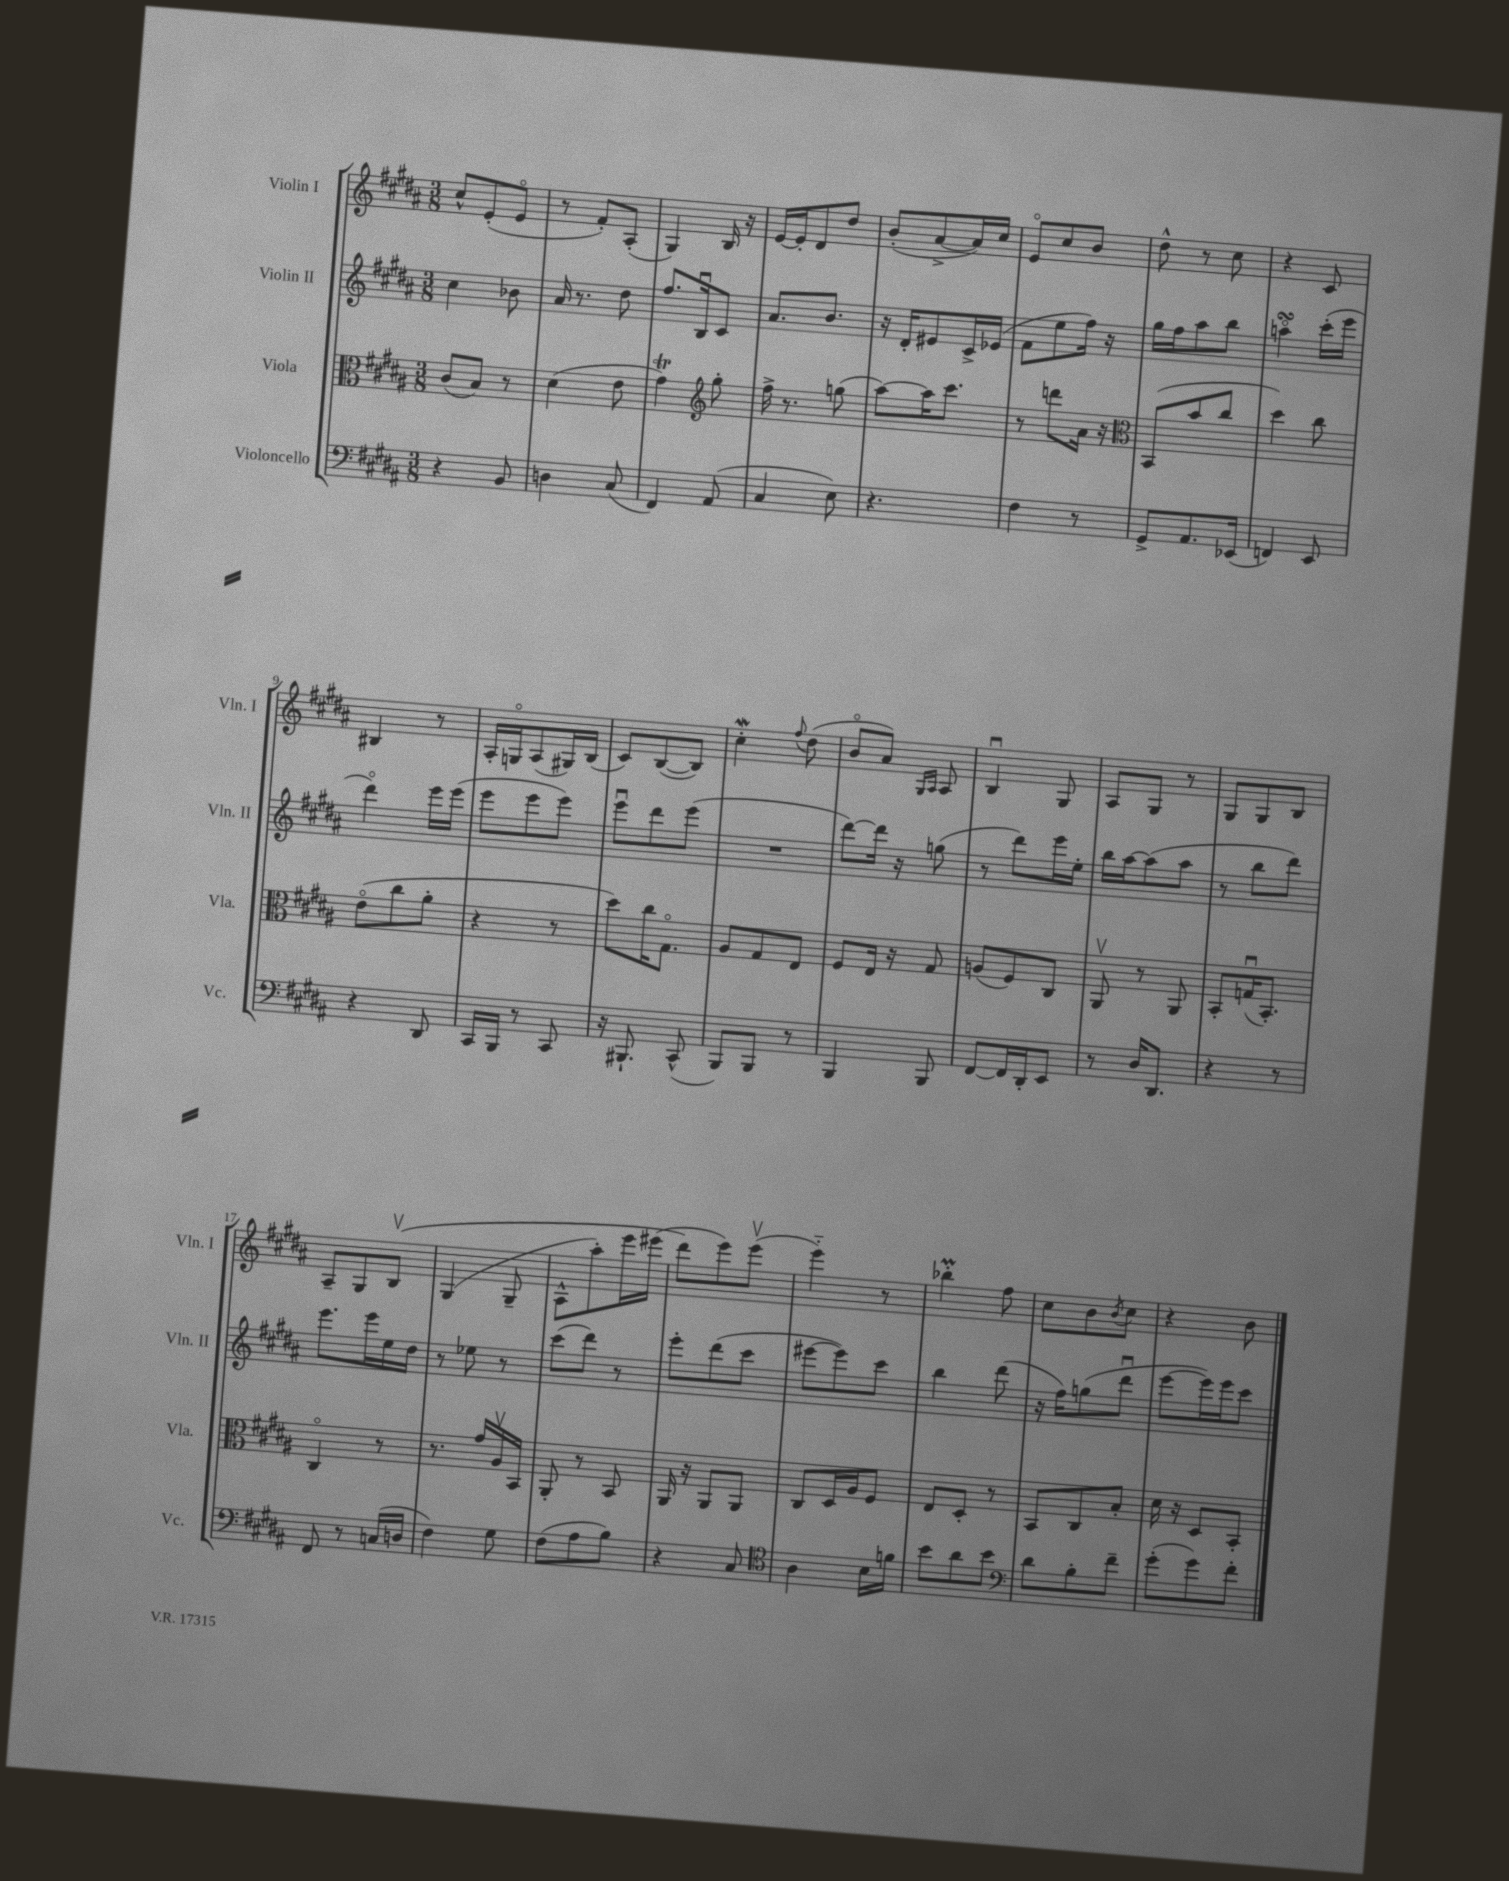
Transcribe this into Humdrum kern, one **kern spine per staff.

**kern	**kern	**kern	**kern
*staff4	*staff3	*staff2	*staff1
*clefF4	*clefC3	*clefG2	*clefG2
*k[f#c#g#d#a#]	*k[f#c#g#d#a#]	*k[f#c#g#d#a#]	*k[f#c#g#d#a#]
*M3/8	*M3/8	*M3/8	*M3/8
4r	(8c#	4cc#	8cc#^^
.	8B)	.	(8e'
8BB	8r	8b-	8eo
=	=	=	=
4D	(4d#	16a#	8r
.	.	8.r	.
.	.	.	8f#')
(8C#	8e	8dd#	(8A#'
=	=	=	=
4FF#)	4g#)	8.ff#	4G#)
.	.	16Bu	.
*	*clefG2	*	*
(8AA#	8gg#'	8c#	16B
.	.	.	16r
=	=	=	=
4C#	16ff#^	8.a#	[16e
.	8.r	.	16e']
.	.	.	8d#
.	.	8.b	.
8E)	(8gg	.	8dd#
=	=	=	=
4.r	[8aa#)	16r	(8b'
.	.	16d#'	.
.	16aa#]	8e#	[8a#^
.	8.ccc#	.	.
.	.	16c#^	16a#])
.	.	(16e-	16cc#
=	=	=	=
4F#	8r	8f#	8eo
.	8ddd	8ee	8cc#
8r	16a#	16ff#)	8b
.	16r	16r	.
=	=	=	=
*	*clefC3	*	*
8GG#^	(8BB	16gg#	8dd#^^
.	.	16ff#	.
8.AA#	8b	8aa#	8r
.	8cc#	8bb	8cc#
(16EE-	.	.	.
=	=	=	=
4FF)	4dd#)	4aao	4r
8EE	8cc#	(16ccc#'	8c#
.	.	16eee	.
=	=	=	=
4r	(8eo	4ddd#o)	4B#
.	8cc#	.	.
8DD#	8a#'	16eee	8r
.	.	(16eee	.
=	=	=	=
16CC#	4r	8eee	16A#'
16BBB	.	.	16Go
8r	.	8eee	(8A#
8CC#	8r	8eee)	16G#)
.	.	.	(16B
=	=	=	=
16r	8dd#)	8eeeu	8c#)
8.BBB#`	.	.	.
.	16cc#	8ddd#	([8B
.	8.G#o	.	.
(8CC#^^	.	(8eee	8B])
=	=	=	=
8BBB)	8A#	4.r	4cc#'
8BBB	8G#	.	.
.	.	.	8qqff#
8r	8E	.	(8dd#
=	=	=	=
4BBB	8F#	[8ddd#)	8bo
.	16E	16ddd#]	8a#)
.	16r	16r	.
.	.	.	16qqG#
.	.	.	16qqA#
8BBB	8G#	(8gg	8A#
=	=	=	=
[8FF#	(8A	8r	4Bu
16FF#]	8F#)	8ddd#)	.
16DD#'	.	.	.
8EE	8C#	16eee	8G#
.	.	16ee'	.
=	=	=	=
8r	8AA#v	16bb	8A#
.	.	[16aa#	.
16D#	8r	(8aa#]	8G#
8.DD#	.	.	.
.	8AA#	8aa#	8r
=	=	=	=
4r	8BB'	8r	8G#
.	(16Gu	8bb	8G#
.	8.BB')	.	.
8r	.	8ddd#)	8B
=	=	=	=
8FF#	4C#o	8.eee	8A#~
8r	.	.	8G#
.	.	16eee	.
(16C	8r	16ee	&(8Bv
16D	.	16dd#	.
=	=	=	=
4F#)	8.r	8r	(4G#
.	.	8ee-	.
.	16g#	.	.
8G#	16A#v	8r	8G#~
.	16BB	.	.
=	=	=	=
(8F#	8AA#'	(8ccc#	8A#^^
8A#	8r	8ddd#)	8aa#')
8B)	8BB	8r	16eee
.	.	.	(16eee#
=	=	=	=
4r	16AA#	8eee'	8ddd#&)
.	16r	.	.
.	8AA#	(8ddd#	8eee)
8C#	8AA#	8ccc#	(8eeev
=	=	=	=
*clefC4	*	*	*
4A#	8C#	[8eee#	4eee'~)
.	16D#	8eee#])	.
.	16A#	.	.
16B	8F#	8ccc#	8r
16f	.	.	.
=	=	=	=
8b	8E	4bb	4bb-'
8a#	8D#'	.	.
8b	8r	(8ddd#	8ff#
=	=	=	=
*clefF4	*	*	*
8d#	8BB	16r	8cc#
.	.	16ff#)	.
8B'	8C#	(8gg	8b
.	.	.	8qb
8f#~	8B'	8ddd#u	8cc#
=	=	=	=
(8g#'	16d#	[8eee	4r
.	16r	.	.
8g#)	8D#	16eee])	.
.	.	16eee	.
8f#'	8BB'	8ccc#	8b
==	==	==	==
*-	*-	*-	*-
